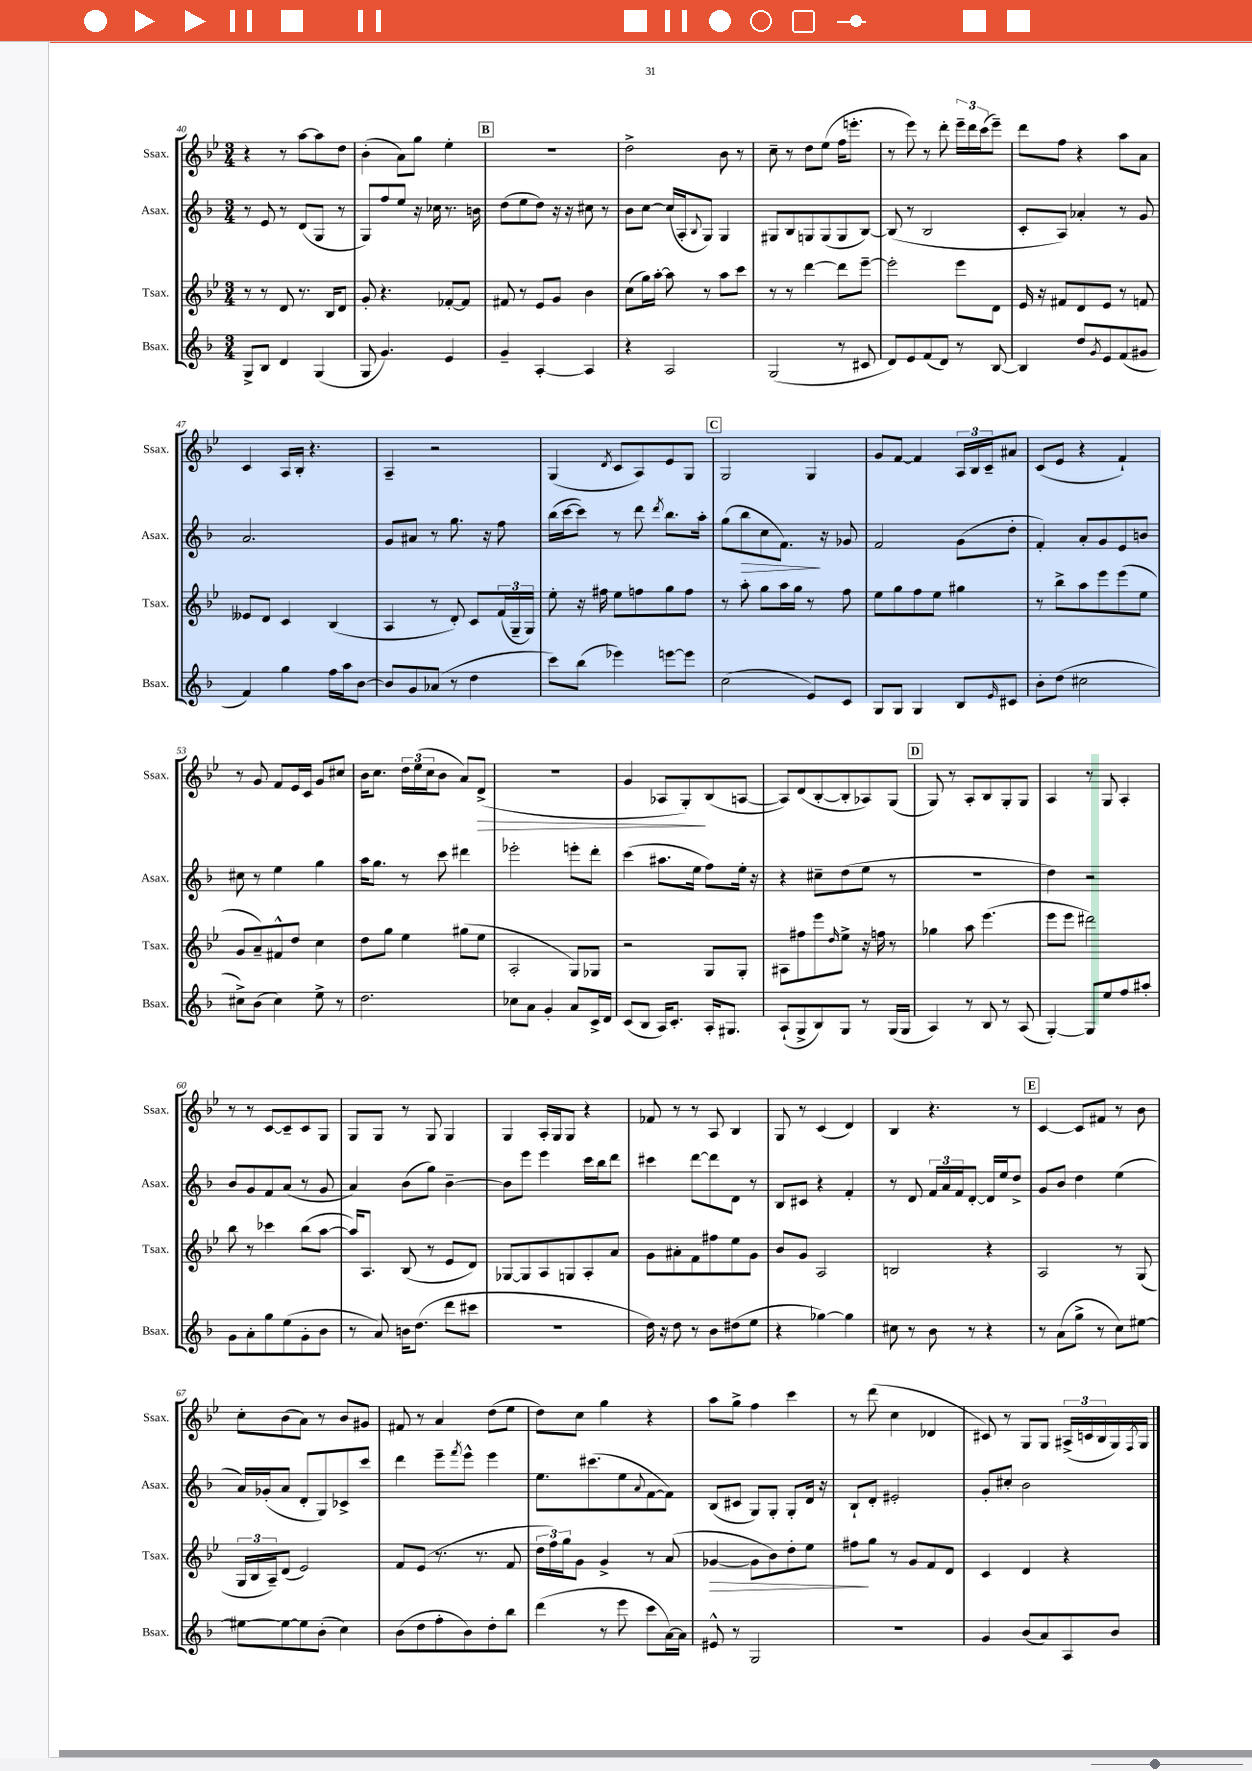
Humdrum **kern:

**kern	**kern	**dynam	**kern	**dynam	**kern	**dynam
*part4	*part3	*part3	*part2	*part2	*part1	*part1
*staff4	*staff3	*staff3	*staff2	*staff2	*staff1	*staff1
*I"Bsax.	*I"Tsax.	*	*I"Asax.	*	*I"Ssax.	*
*I'Bsax.	*I'Tsax.	*	*I'Asax.	*	*I'Ssax.	*
*clefG2	*clefG2	*	*clefG2	*	*clefG2	*
*k[b-]	*k[b-e-]	*	*k[b-]	*	*k[b-e-]	*
*M3/4	*M3/4	*	*M3/4	*	*M3/4	*
=40	=40	=40	=40	=40	=40	=40
8G^/L	8r	.	8r	.	4r	.
8B-/J	8r	.	8e/	.	.	.
4d/	8d/	.	8r	.	8r	.
.	8.r	.	(8d/L	.	[8aa\L	.
(4G/	.	.	8G/J	.	8aa\]	.
.	16B-/KL	.	.	.	.	.
.	8d/J	.	8r	.	8dd\J	.
=41	=41	=41	=41	=41	=41	=41
8G/	8g'/	.	8G/L)	.	(4b-'\	.
4.g/)	4.r	.	8ff/	.	.	.
.	.	.	8ee/J	.	8a\L)	.
.	.	.	16r	.	8gg\J	.
.	.	.	16cc-X\	.	.	.
4e/	[8f-X'/L	.	8.r	.	4ee-'\	.
.	8f-/J]	.	.	.	.	.
.	.	.	16bn\	.	.	.
!!LO:REH:place=s1:t=B
=42	=42	=42	=42	=42	=42	=42
4g~/	8f#X/	.	(8dd\L	.	2.r	.
.	8r	.	8ee\	.	.	.
[4A'/	8e-/L	.	8dd\J)	.	.	.
.	8g/J	.	16r	.	.	.
.	.	.	16r	.	.	.
4A/]	4b-\	.	8cc#X\	.	.	.
.	.	.	8r	.	.	.
=43	=43	=43	=43	=43	=43	=43
4r	(8cc\L	.	8b-\L	.	2dd^\	.
.	16gg\L)	.	[8cc\J	.	.	.
.	[16aa'\JJ	.	.	.	.	.
2A/	8aa\]	.	(16cc/LL]	.	.	.
.	.	.	16A'/J	.	.	.
.	.	.	8qqB-/	.	.	.
.	8r	.	8G/J)	.	.	.
.	8aa\L	.	4G/	.	8b-\	.
.	8ccc\J	.	.	.	8r	.
=44	=44	=44	=44	=44	=44	=44
(2G/	8r	.	8G#X/L	.	8cc~\	.
.	8r	.	8B-/	.	8r	.
.	[4ddd\	.	8Gn/	.	8dd\L	.
.	.	.	(8G/	.	(8ee-\J	.
8r	8ddd\L]	.	8G/	.	16ff\KL	.
.	.	.	.	.	8.eeen'\J	.
8c#X/	[8eee-~\J	.	[8B-/J)	.	.	.
=45	=45	=45	=45	=45	=45	=45
8d/L)	2eee-'\]	.	(8B-/]	.	8r	.
8e/	.	.	8r	.	8eee-\)	.
(8f/	.	.	2B-/	.	8r	.
8d/J)	.	.	.	.	8ddd'\	.
8r	8eee-\L	.	.	.	24eee-~\LL	.
.	.	.	.	.	24ddd\	.
.	.	.	.	.	(24ccc\J	.
[8B-/	8d\J	.	.	.	8eee-~\J)	.
=46	=46	=46	=46	=46	=46	=46
4B-/]	16e-/	.	8c'/L	.	8ddd\L	.
.	16r	.	.	.	.	.
.	8f#X/L	.	8A/J)	.	8ff\J	.
8dd/L	8d/	.	4a-X'/	.	4r	.
8qg/	.	.	.	.	.	.
8e/	8e-/J	.	.	.	.	.
(8f/	8r	.	8r	.	8aa\L	.
8g#X/J	8fn/	.	8g/	.	8a\J	.
!!LO:LB:g=z
=47	=47	=47	=47	=47	=47	=47
4f/)	8e--X/L	.	2.a/	.	4c/	.
.	8d/J	.	.	.	.	.
4gg\	4c/	.	.	.	16A/LL	.
.	.	.	.	.	16B-'/JJ	.
.	.	.	.	.	4.r	.
16ff\LL	(4B-/	.	.	.	.	.
16aa\J	.	.	.	.	.	.
[8b-\J	.	.	.	.	.	.
=48	=48	=48	=48	=48	=48	=48
8b-/L]	4A/	.	8g/L	.	4A~/	.
8g/	.	.	8a#X/J	.	.	.
(8a-X/J	8r	.	8r	.	2r	.
8r	8d'/)	.	8.gg\	.	.	.
4dd\	8c/L	.	.	.	.	.
.	.	.	16r	.	.	.
.	(24f/L	.	8ff\	.	.	.
.	24G~/	.	.	.	.	.
.	24G/JJ)	.	.	.	.	.
=49	=49	=49	=49	=49	=49	=49
8ccc\L)	8ee-'\	.	(16bb-\LL	.	(4G/	.
.	.	.	[16ccc\J	.	.	.
(8bb-\J	16r	.	8ccc\J])	.	.	.
.	16ff#X\	.	.	.	.	.
.	.	.	.	.	8qd/	.
4eee-X\)	8ee-\L	.	8r	.	8c/L	.
.	8ffn\	.	8ddd\	.	8A/)	.
.	.	.	8qddd/	.	.	.
[8eeen\L	8gg\	.	8.bb-\L	.	8e-/	.
8eee\J]	8ff\J	.	.	.	8G/J	.
.	.	.	16aa'\Jk	.	.	.
!!LO:REH:place=s1:t=C
=50	=50	=50	=50	=50	=50	=50
(2cc\	8r	.	(8gg\L	.	2G/	.
!	!	!	!	!LO:HP:b	!	!
.	8aa'\	.	8bb-\	>	.	.
.	8gg\L	.	8cc\	.	.	.
.	16aa\L	.	8.f\J)	.	.	.
.	16gg\JJ	.	.	.	.	.
8e/L)	8r	.	.	.	4G/	.
.	.	.	16r	]	.	.
8c/J	8ff\	.	8g-X/	.	.	.
=51	=51	=51	=51	=51	=51	=51
8G/L	8ee-\L	.	2f/	.	8g/L	.
8G/J	8gg\	.	.	.	[8f/J	.
4G/	8ff\	.	.	.	4f/]	.
.	8ee-\J	.	.	.	.	.
8B-/L	4gg#X\	.	(8g\L	.	24A/LL	.
.	.	.	.	.	24B-/	.
.	.	.	.	.	24c~/J	.
16qqe/	.	.	.	.	.	.
8c#X/J	.	.	8dd'\J	.	8a#X/J	.
=52	=52	=52	=52	=52	=52	=52
8b-'\L	8r	.	4f'/)	.	(8c/L	.
(8dd\J	8bb-^\L	.	.	.	8e-/J	.
2cc#X\	8aa\	.	8a'/L	.	4r	.
.	8eee-\	.	8g/	.	.	.
.	(8eee-\	.	8e/	.	4f`/)	.
.	8ee-\J	.	8bn/J	.	.	.
!!LO:LB:g=z
=53	=53	=53	=53	=53	=53	=53
8cc#X^\L)	8g/L	.	8cc#X\	.	8r	.
(8b-\J	8a~/)	.	8r	.	8g/	.
4cc#\)	8f#X^^/	.	4ee\	.	8f/L	.
.	8dd/J	.	.	.	16e-/L	.
.	.	.	.	.	16c/JJ	.
8ee^\	4cc\	.	4gg\	.	8g/L	.
8r	.	.	.	.	8cc#X/J	.
=54	=54	=54	=54	=54	=54	=54
2.dd\	8dd\L	.	16aa\KL	.	16b-\KL	.
.	.	.	8.gg\J	.	8.cc\J	.
.	8gg\J	.	.	.	.	.
.	4ee-\	.	8r	.	24dd\LL	.
.	.	.	.	.	(24ee-\	.
.	.	.	.	.	24cc\J	.
.	.	.	8ccc\	.	8b-\J	.
.	(8gg#X\L	.	4ddd#X\	.	8a/L)	.
!	!	!	!	!	!	!LO:HP:b
.	8ee-\J	.	.	.	(8d^/J	>
=55	=55	=55	=55	=55	=55	=55
8cc-X\L	2A'/	.	2eee-X'\	.	2.r	.
8a\J	.	.	.	.	.	.
4g'/	.	.	.	.	.	.
8a/L	8G/L)	.	8eeen'\L	.	.	.
16c^/L	8G-X/J	.	8ddd'\J	.	.	.
16d/JJ	.	.	.	.	.	.
=56	=56	=56	=56	=56	=56	=56
(8c/L	2r	.	(4ccc\	.	4g/	.
8B-/J	.	.	.	.	.	.
16A/KL)	.	.	8.aa#X\L	.	8A-X/L	.
8.c'/J	.	.	.	.	.	.
.	.	.	.	.	8G'/)	.
.	.	.	16ee\Jk	.	.	.
16A'/KL	8G/L	.	8ff\L)	.	(8B-/	]
8.G#X/J	.	.	.	.	.	.
.	8G'/J	.	16ee'\Jk	.	[8An/J	.
.	.	.	16r	.	.	.
=57	=57	=57	=57	=57	=57	=57
(8A`/L	8A#X\L	.	4r	.	8A/L])	.
8G^/	8ff#X\	.	.	.	(8d/	.
8B-/)	8eee-\	.	8cc#X~\L	.	[8B-'/	.
.	16qqdd/	.	.	.	.	.
8G/J	8ee-^\J	.	(8dd\	.	8B-'/]	.
8r	16r	.	8ee\J	.	8A-X/)	.
.	16ffn\	.	.	.	.	.
(16G/LL	8r	.	8r	.	(8G/J	.
16G/JJ	.	.	.	.	.	.
!!LO:REH:place=s1:t=D
=58	=58	=58	=58	=58	=58	=58
4A/)	4gg-X\	.	2.r	.	8G/)	.
.	.	.	.	.	8r	.
8r	8aa\	.	.	.	8A'/L	.
8B-/	(4.eee-\	.	.	.	8B-/	.
8r	.	.	.	.	8G'/	.
(8A/	.	.	.	.	8G/J	.
=59	=59	=59	=59	=59	=59	=59
[4G'/)	8eee-\L	.	4dd\)	.	4A/	.
.	8eee-\J	.	.	.	.	.
8G/L]	2ddd#X\)	.	2r	.	8r	.
8ee/	.	.	.	.	8G/	.
8ff/	.	.	.	.	4A'/	.
8aa#X'/J	.	.	.	.	.	.
!!LO:LB:g=z
=60	=60	=60	=60	=60	=60	=60
8g\L	8bb-\	.	8b-/L	.	8r	.
8a'\	8r	.	8g/	.	8r	.
8gg\	4ccc-X\	.	8f/	.	[8c/L	.
(8ee\	.	.	(8a/J	.	8c~/]	.
8g'\	(8bb-\L	.	8r	.	8c/	.
8b-\J	[8aa\J	.	8g/	.	8G/J	.
=61	=61	=61	=61	=61	=61	=61
8r	16aa/KL])	.	4a/)	.	8G/L	.
.	8.A/J	.	.	.	.	.
8a/)	.	.	.	.	8G/J	.
16bn\KL	(8B-/	.	(8b-\L	.	8r	.
(8.dd\J	.	.	.	.	.	.
.	8r	.	8gg\J)	.	8G/	.
8ddd\L	8e-/L	.	[4b-~\	.	4G/	.
8ccc#X\J	8d/J)	.	.	.	.	.
=62	=62	=62	=62	=62	=62	=62
2.r	[8G-X/L	.	8b-\L]	.	4G/	.
.	8G-/]	.	8eee\J	.	.	.
.	8A/	.	4eee\	.	16A'/LL	.
.	.	.	.	.	16G/J	.
.	8Gn/	.	.	.	8G/J	.
.	8A'/	.	16ccc\LL	.	4r	.
.	.	.	16bb-\J	.	.	.
.	8a/J	.	8ddd\J	.	.	.
=63	=63	=63	=63	=63	=63	=63
16dd\)	8g\L	.	4ccc#X\	.	8f-X/	.
16r	.	.	.	.	.	.
8dd\	8a#X'\	.	.	.	8r	.
8r	8f\	.	[8ddd\L	.	8r	.
8b-\L	8ff#X\	.	8ddd\]	.	8A/	.
(8dd#X\	8ee-\	.	8d\J	.	4B-/	.
8ee\J	8g\J	.	8r	.	.	.
=64	=64	=64	=64	=64	=64	=64
4r	8b-/L	.	8B-/L	.	8G/	.
.	8g/J	.	8c#X/J	.	8r	.
[4gg-X\)	2A/	.	4r	.	(4c/	.
4gg-\]	.	.	4f'/	.	4d/)	.
=65	=65	=65	=65	=65	=65	=65
8cc#X\	2Bn/	.	8r	.	4B-/	.
8r	.	.	8d/	.	.	.
8b-\	.	.	24f/LL	.	4.r	.
.	.	.	24a/	.	.	.
.	.	.	24f/J	.	.	.
8r	.	.	[8d'/J	.	.	.
4r	4r	.	16d/LL]	.	.	.
.	.	.	16ee/J	.	.	.
.	.	.	8dd^/J	.	8r	.
!!LO:REH:place=s1:t=E
=66	=66	=66	=66	=66	=66	=66
8r	2A/	.	8g/L	.	[4c/	.
(8a\L	.	.	8b-/J	.	.	.
8gg^\J	.	.	4dd\	.	8c/L]	.
8r	.	.	.	.	8f#X/J	.
8cc\L)	8r	.	(4ee\	.	8r	.
[8ee#X\J	(8G/	.	.	.	8b-\	.
!!LO:LB:g=z
=67	=67	=67	=67	=67	=67	=67
8ee#X\L_	24G/LL	.	16a/LL)	.	8cc'\L	.
.	24B-/	.	.	.	.	.
.	.	.	(16g-X'/J	.	.	.
.	24A~/J)	.	.	.	.	.
8ee#\_	(8d/J	.	8a/J	.	(8b-\	.
8ee#\]	2e-/)	.	8d'/L	.	8a\J)	.
(8b-'\J	.	.	8G/)	.	8r	.
4cc\)	.	.	8c-X^/	.	8b-/L	.
.	.	.	8ccc/J	.	8g#X/J	.
=68	=68	=68	=68	=68	=68	=68
(8b-\L	8f/L	.	4ddd\	.	8f#X/	.
8dd\	(8e-/J	.	.	.	8r	.
8ff'\	8.r	.	8eee~\L	.	4a/	.
.	.	.	8qfff/	.	.	.
8b-\)	.	.	8eee^^\J	.	.	.
.	8.r	.	.	.	.	.
8dd'\	.	.	4eee\	.	(8dd\L	.
8bb-\J	8f/	.	.	.	8ee-\J	.
=69	=69	=69	=69	=69	=69	=69
(4ddd\	24dd\LL	.	8.ee\L	.	8dd\L)	.
.	24ff\)	.	.	.	.	.
.	24gg\J	.	.	.	.	.
.	8g\J	.	.	.	8cc\J	.
.	.	.	(8.ccc#X\	.	.	.
8r	4g^/	.	.	.	4gg\	.
8eee\	.	.	8ee\	.	.	.
.	.	.	8qqa/	.	.	.
8ccc\L	8r	.	[8f\	.	4r	.
[16a\L)	(8a/	.	8f\J])	.	.	.
16a\JJ]	.	.	.	.	.	.
=70	=70	=70	=70	=70	=70	=70
!	!	!LO:HP:b	!	!	!	!
8e#X^^/	[4g-X/	>	(8B-/L	.	8aa\L	.
8r	.	.	8c#X/J	.	8gg^\J	.
2G/	8g-\L]	.	8G/L)	.	4ff\	.
.	8b-\)	.	8G'/J	.	.	.
.	8dd'\	.	8G'/L	.	4ccc\	.
.	8ee-\J	.	16d/Jk	.	.	.
.	.	.	16r	.	.	.
=71	=71	=71	=71	=71	=71	=71
2.r	8ff#X\L	.	8B-`/L	.	8r	.
.	8gg\J	]	8d'/J	.	(8ddd\	.
.	8r	.	2e#X'/	.	4cc\	.
.	8g/L	.	.	.	.	.
.	8f/	.	.	.	4d-X/	.
.	8d/J	.	.	.	.	.
=72	=72	=72	=72	=72	=72	=72
4g/	4c/	.	8g'/L	.	8c#X/)	.
.	.	.	8cc#X'/J	.	8r	.
(8b-/L	4d/	.	2b-\	.	8G/L	.
8a/)	.	.	.	.	8G/J	.
8A/	4r	.	.	.	(24A#X^/LL	.
.	.	.	.	.	24cn/	.
.	.	.	.	.	24B-/	.
8b-/J	.	.	.	.	16G/)	.
.	.	.	.	.	8qF/	.
.	.	.	.	.	16G/JJ	.
==	==	==	==	==	==	==
*-	*-	*-	*-	*-	*-	*-
